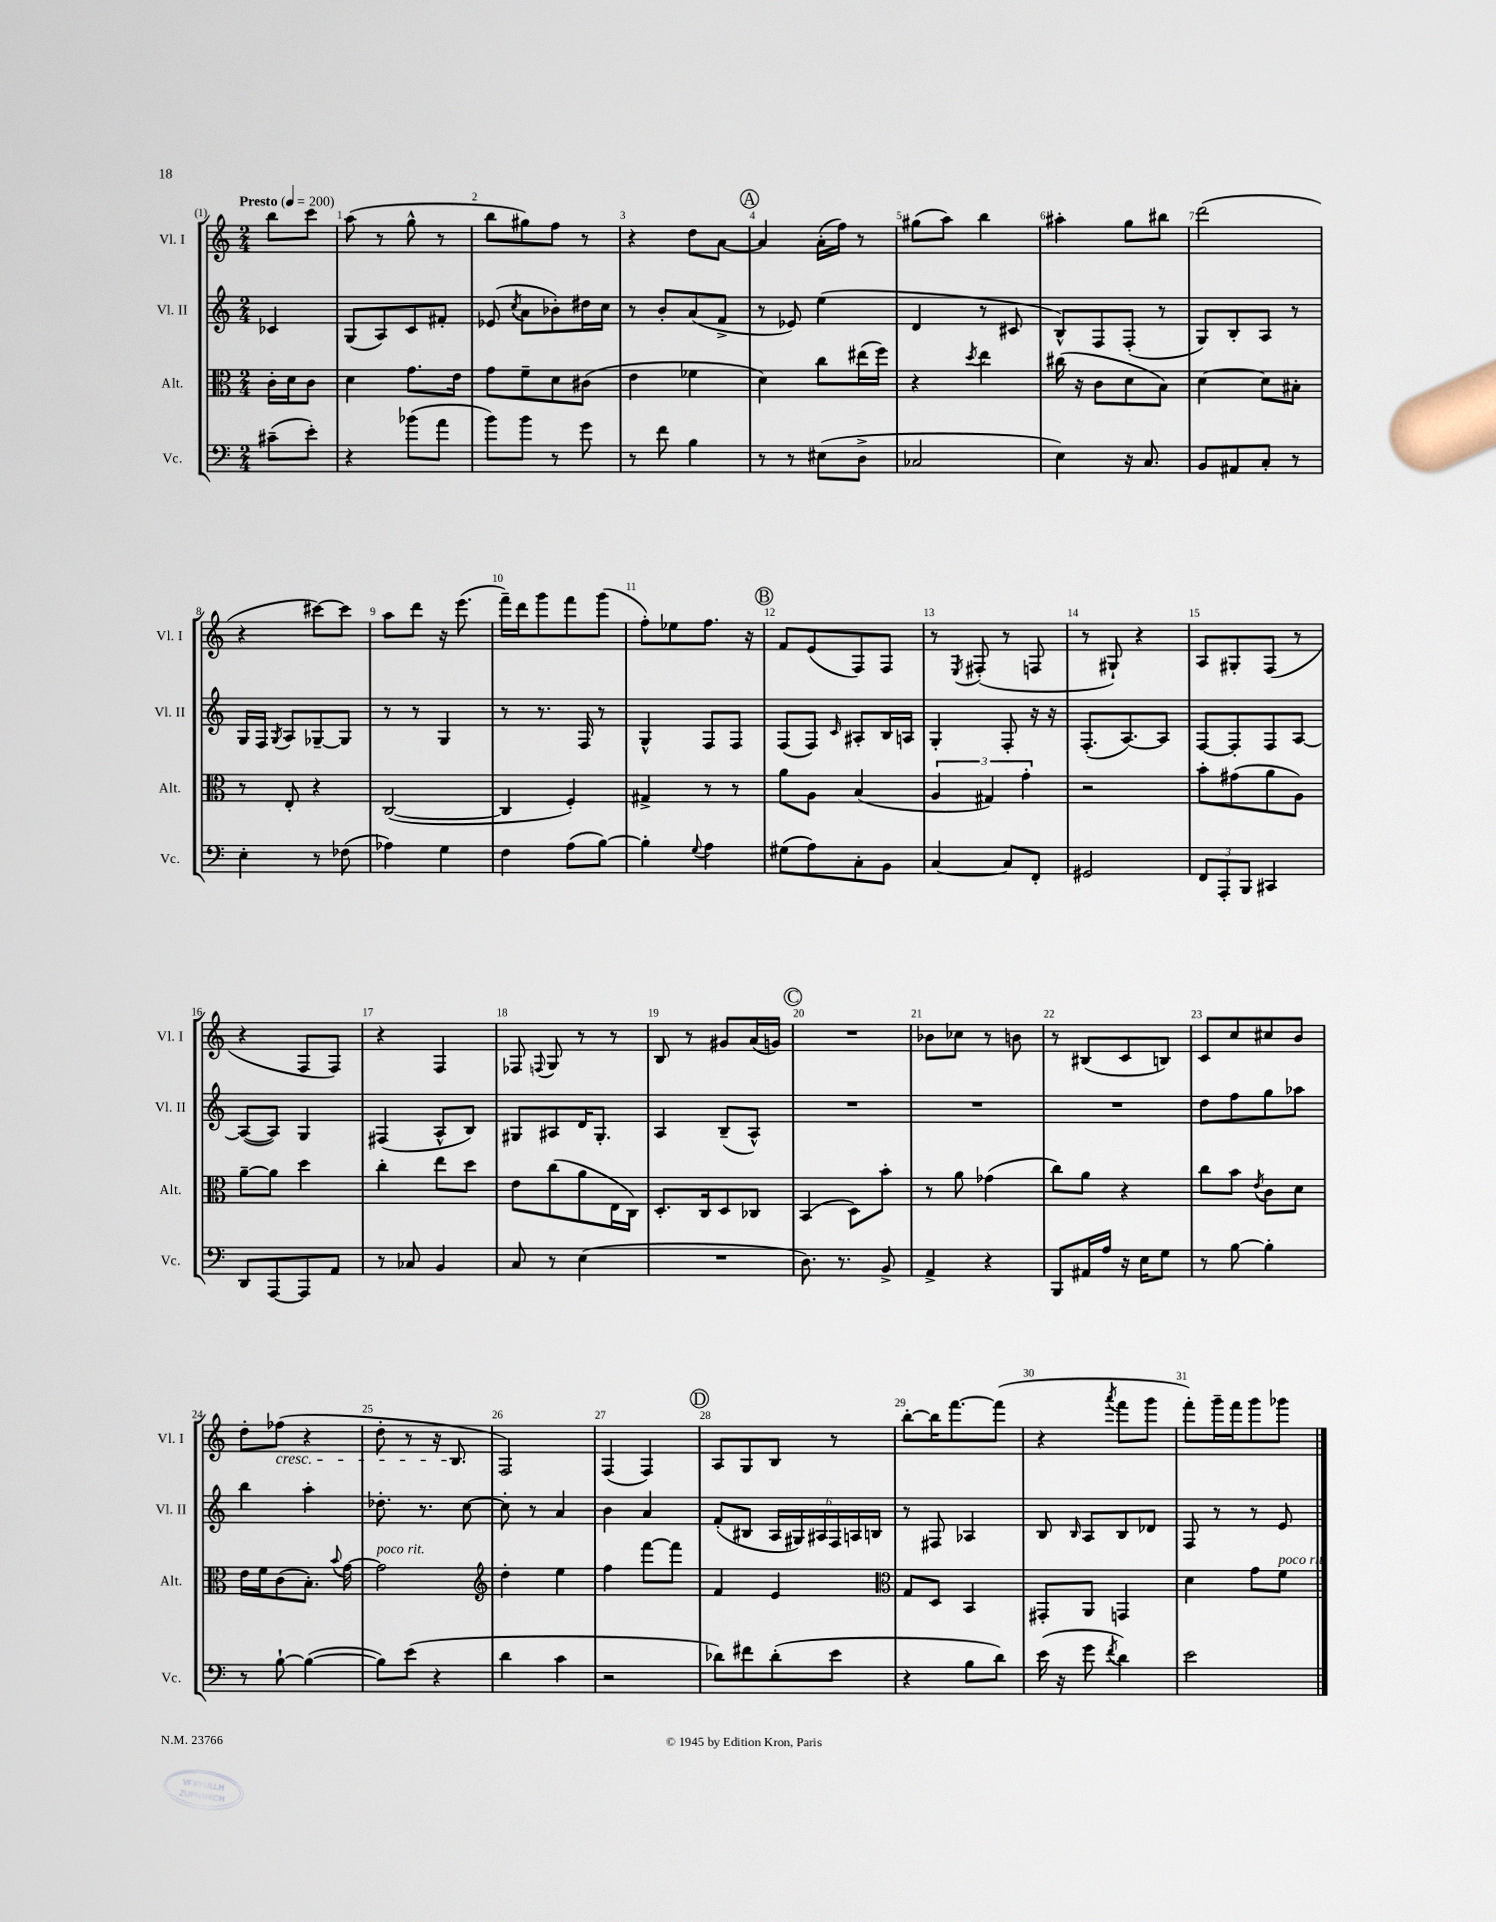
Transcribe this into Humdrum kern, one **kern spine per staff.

**kern	**kern	**kern	**kern
*part4	*part3	*part2	*part1
*staff4	*staff3	*staff2	*staff1
*I"Vc.	*I"Alt.	*I"Vl. II	*I"Vl. I
*I'Vc.	*I'Alt.	*I'Vl. II	*I'Vl. I
*clefF4	*clefC3	*clefG2	*clefG2
*k[]	*k[]	*k[]	*k[]
*M2/4	*M2/4	*M2/4	*M2/4
*MM200	*MM200	*MM200	*MM200
=	=	=	=
!	!	!	!LO:TX:a:B:t=Presto
(8c#X~\L	16c'\LL	4c-X/	8bb\L
.	16d\J	.	.
8e'\J)	8c\J	.	8ccc\J
=1	=1	=1	=1
4r	4d\	(8G/L	(8aa\
.	.	8A/)	8r
(8b-X\L	8.g\L	8c/	8gg^^\
8a\J	.	8f#X'/J	8r
.	16e\Jk	.	.
=2	=2	=2	=2
8b\L)	8g\L	(8e-X/	8bb\L
.	.	8qcc/	.
8b\J	8f~\	8a\L	8gg#X\)
8r	8d\	8b-X'\)	8ff\J
8g\	(8c#X\J	16dd#X\L	8r
.	.	16cc\JJ	.
=3	=3	=3	=3
8r	4e\	8r	4r
8f\	.	8b'/L	.
4B\	4f-X\	(8a/	8dd\L
.	.	8f^/J	[8a\J
!!LO:REH:place=s1:t=A
=4	=4	=4	=4
8r	4d\)	8r	4a/]
8r	.	8e-X/)	.
(8E#X\L	8cc\L	(4ee\	(16a'\LL
.	.	.	16ff\JJ)
8D^\J	(16ee#X\L	.	8r
.	16ff\JJ)	.	.
=5	=5	=5	=5
2C-X/	4r	4d/	(8gg#X\L
.	.	.	8aa\J)
.	8qdd/	.	.
.	4ee\	8r	4bb\
.	.	8c#X/	.
=6	=6	=6	=6
4E\)	(16cc#X\	8B^^/L)	4aa#X'\
.	16r	.	.
.	8c\L	8F/	.
16r	8d\	(8F'/J	8gg\L
8.C/	.	.	.
.	8B\J)	8r	8bb#X\J
=7	=7	=7	=7
8BB/L	[4d\	8G/L)	(2ddd\
8AA#X/	.	8B'/	.
8C'/J	8d\L]	8A/J	.
8r	8B#X'\J	8r	.
!!LO:LB:g=z
=8	=8	=8	=8
4E'\	8r	16G/LL	4r
.	.	16F/JJ	.
.	.	8qG/	.
.	8E'/	8A/L	.
8r	4r	[8G-X~/	[8ccc#X\L)
(8F-X\	.	8G-/J]	8ccc#\J]
=9	=9	=9	=9
4A-X\)	([2C/	8r	8aa\L
.	.	8r	8ddd\J
4G\	.	4G/	16r
.	.	.	(8.eee\
=10	=10	=10	=10
4F\	4C/]	8r	16fff~\LL)
.	.	.	16ddd\J
.	.	8.r	8ggg\
(8A\L	4F'/)	.	8fff\
.	.	16F/	.
[8B\J)	.	8r	(8ggg\J
=11	=11	=11	=11
4B'\]	4G#X^/	4G^^/	8ff'\L)
.	.	.	8ee-X\
8qqG/	.	.	.
4A\	8r	8F/L	8.ff\J
.	8r	8F/J	.
.	.	.	16r
!!LO:REH:place=s1:t=B
=12	=12	=12	=12
(8G#X\L	8a\L	(8F/L	8f/L
8A\)	8A\J	8F/J)	(8e/
.	.	16qqc/	.
8C'\	(4B/	8A#X'/L	8F/)
8BB\J	.	16B/L	8F/J
.	.	16An/JJ	.
=13	=13	=13	=13
[4C/	6A/	4G'/	8r
.	.	.	8qE/
.	.	.	(8F#X'/
.	6G#X/)	.	.
8C/L]	.	8F'/	8r
.	6g'\	.	.
8FF'/J	.	16r	8Fn/
.	.	16r	.
=14	=14	=14	=14
2GG#X/	2r	(8.F'/L	8r
.	.	.	8G#X`/)
.	.	[8.A/)	.
.	.	.	4r
.	.	8A/J]	.
=15	=15	=15	=15
12FF/L	8b'\L	[8F/L	8A/L
12AAA'/	.	.	.
.	(8g#X\	8F'/]	8G#X'/
12BBB/J	.	.	.
4CC#X/	8a\	8F/	(8F/J
.	8A\J)	[8A/J	8r
!!LO:LB:g=z
=16	=16	=16	=16
8DD/L	[8a~\L	(8A/L_	4r
[8AAA/	8a\J]	8A/J])	.
8AAA/]	4dd\	4G/	8F/L
8AA/J	.	.	8F/J)
=17	=17	=17	=17
8r	4cc'\	(4F#X/	4r
8C-X/	.	.	.
4BB/	8ee\L	8A^^/L	4F/
.	8dd\J	8B/J)	.
=18	=18	=18	=18
8C/	8e\L	8G#X/L	8F-X/
.	.	.	8qqFn/
8r	(8cc\	8A#X/	8G/
(4E\	8a\	16d/K	8r
.	.	8.G#'/J	.
.	16E\L	.	8r
.	16C\JJ)	.	.
=19	=19	=19	=19
2r	8.D'/L	4A/	8B/
.	.	.	8r
.	16C/k	.	.
.	8D/	(8B~/L	8g#X/L
.	8C-X/J	8A^^/J)	(16a/L
.	.	.	16gn/JJ)
!!LO:REH:place=s1:t=C
=20	=20	=20	=20
8.D\)	(4BB/	2r	2r
8.r	.	.	.
.	8D\L)	.	.
8BB^/	8b'\J	.	.
=21	=21	=21	=21
4AA^/	8r	2r	8b-X\L
.	8a\	.	8cc-X\J
4r	(4g-X\	.	8r
.	.	.	8bn\
=22	=22	=22	=22
8BBB/L	8cc\L)	2r	8r
16AA#X/L	8a\J	.	(8B#X/L
16A/JJ	.	.	.
16r	4r	.	8c/
16E\KL	.	.	.
8G\J	.	.	8Bn/J)
=23	=23	=23	=23
8r	8cc\L	8dd\L	8c/L
[8B\	8b\J	8ff\	8cc/
.	8qe/	.	.
4B'\]	8c\L	8gg\	8cc#X/
.	8d\J	8aa-X\J	8b/J
!!LO:LB:g=z
=24	=24	=24	=24
8r	16e\LL	4bb\	8dd'\L
.	16f\J	.	.
!	!	!	!LO:TX:b:i:t=cresc.
[8B`\	(8c\	.	(8ff-X\J
(4B\_	8.B'\J)	4aa'\	4r
.	8qqb/	.	.
.	[16g\	.	.
=25	=25	=25	=25
!	!LO:TX:a:i:t=poco rit.	!	!
8B\L])	2g\]	8.dd-X'\	8dd'\
(8e\J	.	.	8r
.	.	8.r	.
4r	.	.	16r
.	.	.	8.B/
.	.	[8cc\	.
=26	=26	=26	=26
*	*clefG2	*	*
4d\	4dd'\	8cc'\]	2F/)
.	.	8r	.
4c\	4ee\	4a/	.
=27	=27	=27	=27
2r	4ff\	4b\	(4F/
.	[8fff\L	4a/	4F/)
.	8fff\J]	.	.
!!LO:REH:place=s1:t=D
=28	=28	=28	=28
8d-X\L)	4f/	(8f'/L	8A/L
8f#X\	.	8B#X/J	8G/
(8d-'\	4e/	24A/LL	8B/J
.	.	24G#X/)	.
.	.	24A#X/	.
8e\J	.	24F/	8r
.	.	24An/	.
.	.	24Bn/JJ	.
=29	=29	=29	=29
*	*clefC3	*	*
4r	8G/L	8r	[8bb'\L
.	8D/J	8F#X/	16bb\K]
.	.	.	[8.fff\
8B\L	4BB/	4A-X/	.
8d\J)	.	.	(8fff\J]
=30	=30	=30	=30
(16e\	8GG#X'/L	8B/	4r
16r	.	.	.
.	.	16qqB/	.
8g\	8AA/J	8A/L	.
8qf/	.	.	8qaaa/
4d\)	4GGn/	8B/	8fff\L
.	.	8d-X/J	8ggg\J
=31	=31	=31	=31
2e\	4d\	8F/	8fff'\L)
.	.	8r	16ggg~\L
.	.	.	16fff\J
.	8g\L	8r	8ggg\
!	!LO:TX:a:i:t=poco rit.	!	!
.	8f\J	8e/	8ggg-X\J
==	==	==	==
*-	*-	*-	*-
